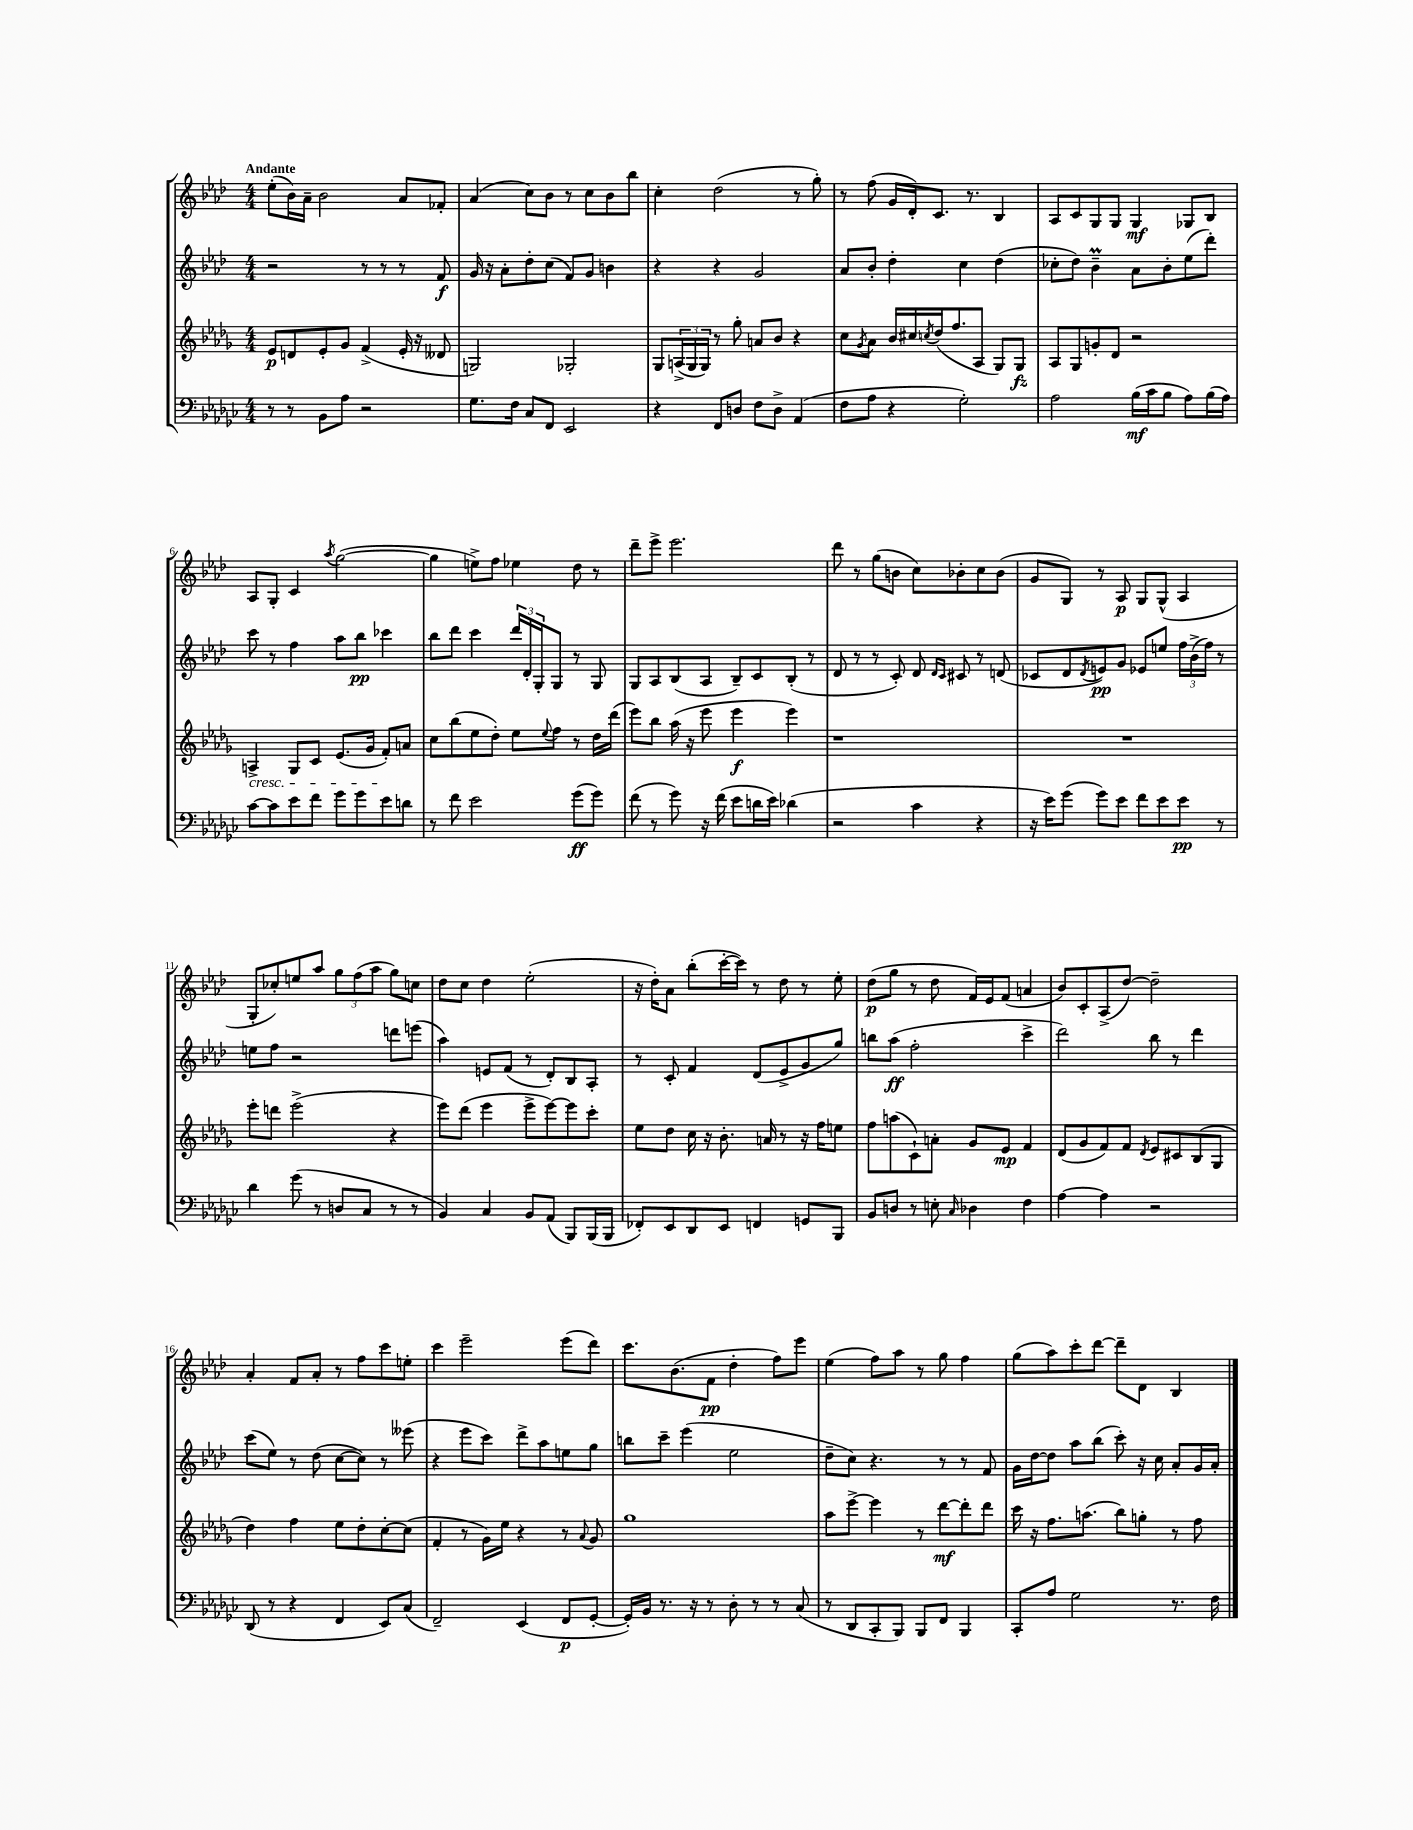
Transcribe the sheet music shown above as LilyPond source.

<<
\new StaffGroup <<
\new Staff = "s0" {
    \clef treble \key aes \major \numericTimeSignature \time 4/4 \tempo "Andante"
    ees''8-.( bes'16) aes'16-- bes'2 aes'8 fes'8-. |
    aes'4( c''8) bes'8 r8 c''8 bes'8 bes''8 |
    c''4-. des''2( r8 g''8-.) |
    r8 f''8( g'16 des'16-.) c'8. r8. bes4 |
    aes8 c'8 g8 g8 g4\mf ges8 bes8 |
    aes8 g8-. c'4 \acciaccatura { aes''8 } g''2~( |
    g''4 e''8->) f''8 ees''4 des''8 r8 |
    des'''8-- ees'''8-> ees'''2. |
    des'''8 r8 g''8( b'8 c''8) bes'8-. c''8 bes'8( |
    g'8 g8) r8 aes8\p g8 g8-^( aes4 |
    g8-. ces''8-.) e''8 aes''8 \tuplet 3/2 { g''8 f''8( aes''8 } g''8) c''8 |
    des''8 c''8 des''4 ees''2-.( |
    r16 des''16-.) aes'8 bes''8-.( c'''16~-. c'''16) r8 des''8 r8 ees''8-. |
    des''8\p( g''8 r8 des''8 f'16) ees'16 f'8( a'4 |
    bes'8) c'8-. aes8->( des''8~) des''2-- |
    aes'4-. f'8 aes'8-. r8 f''8 c'''8 e''8-. |
    c'''4 ees'''2-- ees'''8( des'''8) |
    c'''8. bes'8.( f'8\pp des''4-. f''8) ees'''8 |
    ees''4( f''8) aes''8 r8 g''8 f''4 |
    g''8( aes''8) c'''8-. des'''8~ des'''8-- des'8 bes4 \bar "|." |
}
\new Staff = "s1" {
    \clef treble \key aes \major \numericTimeSignature \time 4/4
    r2 r8 r8 r8 f'8\f |
    g'16 r16 aes'8-. des''8-. c''8( f'8) g'8 b'4 |
    r4 r4 g'2 |
    aes'8 bes'8-. des''4-. c''4 des''4( |
    ces''8-. des''8) bes'4--\prall aes'8 bes'8-. ees''8( des'''8-.) |
    c'''8 r8 f''4 aes''8 bes''8\pp ces'''4 |
    bes''8 des'''8 c'''4 \tuplet 3/2 { des'''16 des'16-. g16-. } g8 r8 g8 |
    g8 aes8 bes8( aes8 bes8--) c'8 bes8-.( r8 |
    des'8 r8 r8 c'8-.) des'8 \grace { des'16 c'16 } cis'8 r8 d'8( |
    ces'8 des'8 \acciaccatura { des'8 } e'8\pp) g'8 ees'8 e''8 \tuplet 3/2 { f''16 bes'16->( f''16) } r8 |
    e''8 f''8 r2 d'''8 e'''8( |
    aes''4) e'8 f'8( r8 des'8-.) bes8 aes8-. |
    r8 c'8-. f'4 des'8( ees'8-> g'8 g''8) |
    b''8 aes''8\ff( f''2-. c'''4-> |
    des'''2) bes''8 r8 des'''4 |
    c'''8( ees''8) r8 des''8( c''8~ c''8) r8 eeses'''8( |
    r4 ees'''8 c'''8) des'''8-> aes''8 e''8 g''8 |
    b''8 c'''8-- ees'''4( ees''2 |
    des''8-- c''8) r4. r8 r8 f'8 |
    g'16 des''16~ des''8 aes''8 bes''8( c'''8-.) r16 c''16 aes'8-. g'16 aes'16-. \bar "|." |
}
\new Staff = "s2" {
    \clef treble \key des \major \numericTimeSignature \time 4/4
    ees'8\p d'8 ees'8-. ges'8 f'4->( ees'16-. r16 deses'8 |
    g2) ges2-. |
    ges8 \tuplet 3/2 { a16->( ges16 ges16) } r8 ges''8-. a'8 bes'8 r4 |
    c''8 \acciaccatura { ges'8 } aes'8 bes'16 cis''16 \acciaccatura { c''8 } des''16( f''8. aes8 ges8) ges8\fz |
    aes8 ges8 g'8-. des'8 r2 |
    a4->\cresc ges8 c'8 ees'8.( ges'16 f'8-.\!) a'8 |
    c''8 bes''8( ees''8 des''8-.) ees''8 \appoggiatura { ees''8 } f''8 r8 des''16 des'''16( |
    ees'''8) bes''8 aes''16( r16 ees'''8 ees'''4\f ees'''4) |
    r1 |
    R1 |
    ees'''8-. d'''8 ees'''2->( r4 |
    ees'''8) des'''8( ees'''4 ees'''8-> ees'''8~) ees'''8 c'''8-. |
    ees''8 des''8 c''16 r16 bes'8.-. a'16 r8 r16 f''16 e''8 |
    f''8 a''8( c'8-!) a'8-. ges'8 ees'8\mp f'4 |
    des'8( ges'8 f'8) f'8 \acciaccatura { des'8 } ees'8 cis'8 bes8( ges8 |
    des''4) f''4 ees''8 des''8-. c''8~-. c''8( |
    f'4-. r8 ges'16) ees''16 r4 r8 \appoggiatura { aes'8 } ges'8 |
    ges''1 |
    aes''8 ees'''8~-> ees'''4 r8 des'''8~\mf des'''8-. des'''8 |
    c'''16 r16 f''8. a''8.( bes''8) g''8-. r8 f''8 \bar "|." |
}
\new Staff = "s3" {
    \clef bass \key ges \major \numericTimeSignature \time 4/4
    r8 r8 bes,8 aes8 r2 |
    ges8. f16 ces8 f,8 ees,2 |
    r4 f,8 d8 f8 d8-> aes,4( |
    f8 aes8 r4 ges2-.) |
    aes2 bes16\mf( ces'16 bes8 aes8) bes16( aes16) |
    ces'8~ ces'8 ees'8 f'8 ges'8 ges'8 ees'8 d'8 |
    r8 f'8 ees'2 ges'8\ff( ges'8) |
    f'8( r8 ges'8) r16 f'16( ees'8 d'16 ees'16) des'4( |
    r2 ces'4 r4 |
    r16 ees'16) ges'8( ges'8) ees'8 f'8 ees'8 ees'8\pp r8 |
    des'4 ges'8( r8 d8 ces8 r8 r8 |
    bes,4) ces4 bes,8 aes,8( bes,,8) bes,,16( bes,,16 |
    fes,8-.) ees,8 des,8 ees,8 f,4 g,8 bes,,8 |
    bes,8 d8 r8 e8-. \grace { ces16 } des4 f4 |
    aes4~ aes4 r2 |
    des,8( r8 r4 f,4 ees,8) ces8( |
    f,2--) ees,4( f,8\p ges,8~-. |
    ges,16-.) bes,16 r8. r16 r8 des8-. r8 r8 ces8( |
    r8 des,8 ces,8-. bes,,8) bes,,8 f,8 bes,,4 |
    ces,8-. aes8 ges2 r8. f16 \bar "|." |
}
>>
>>
